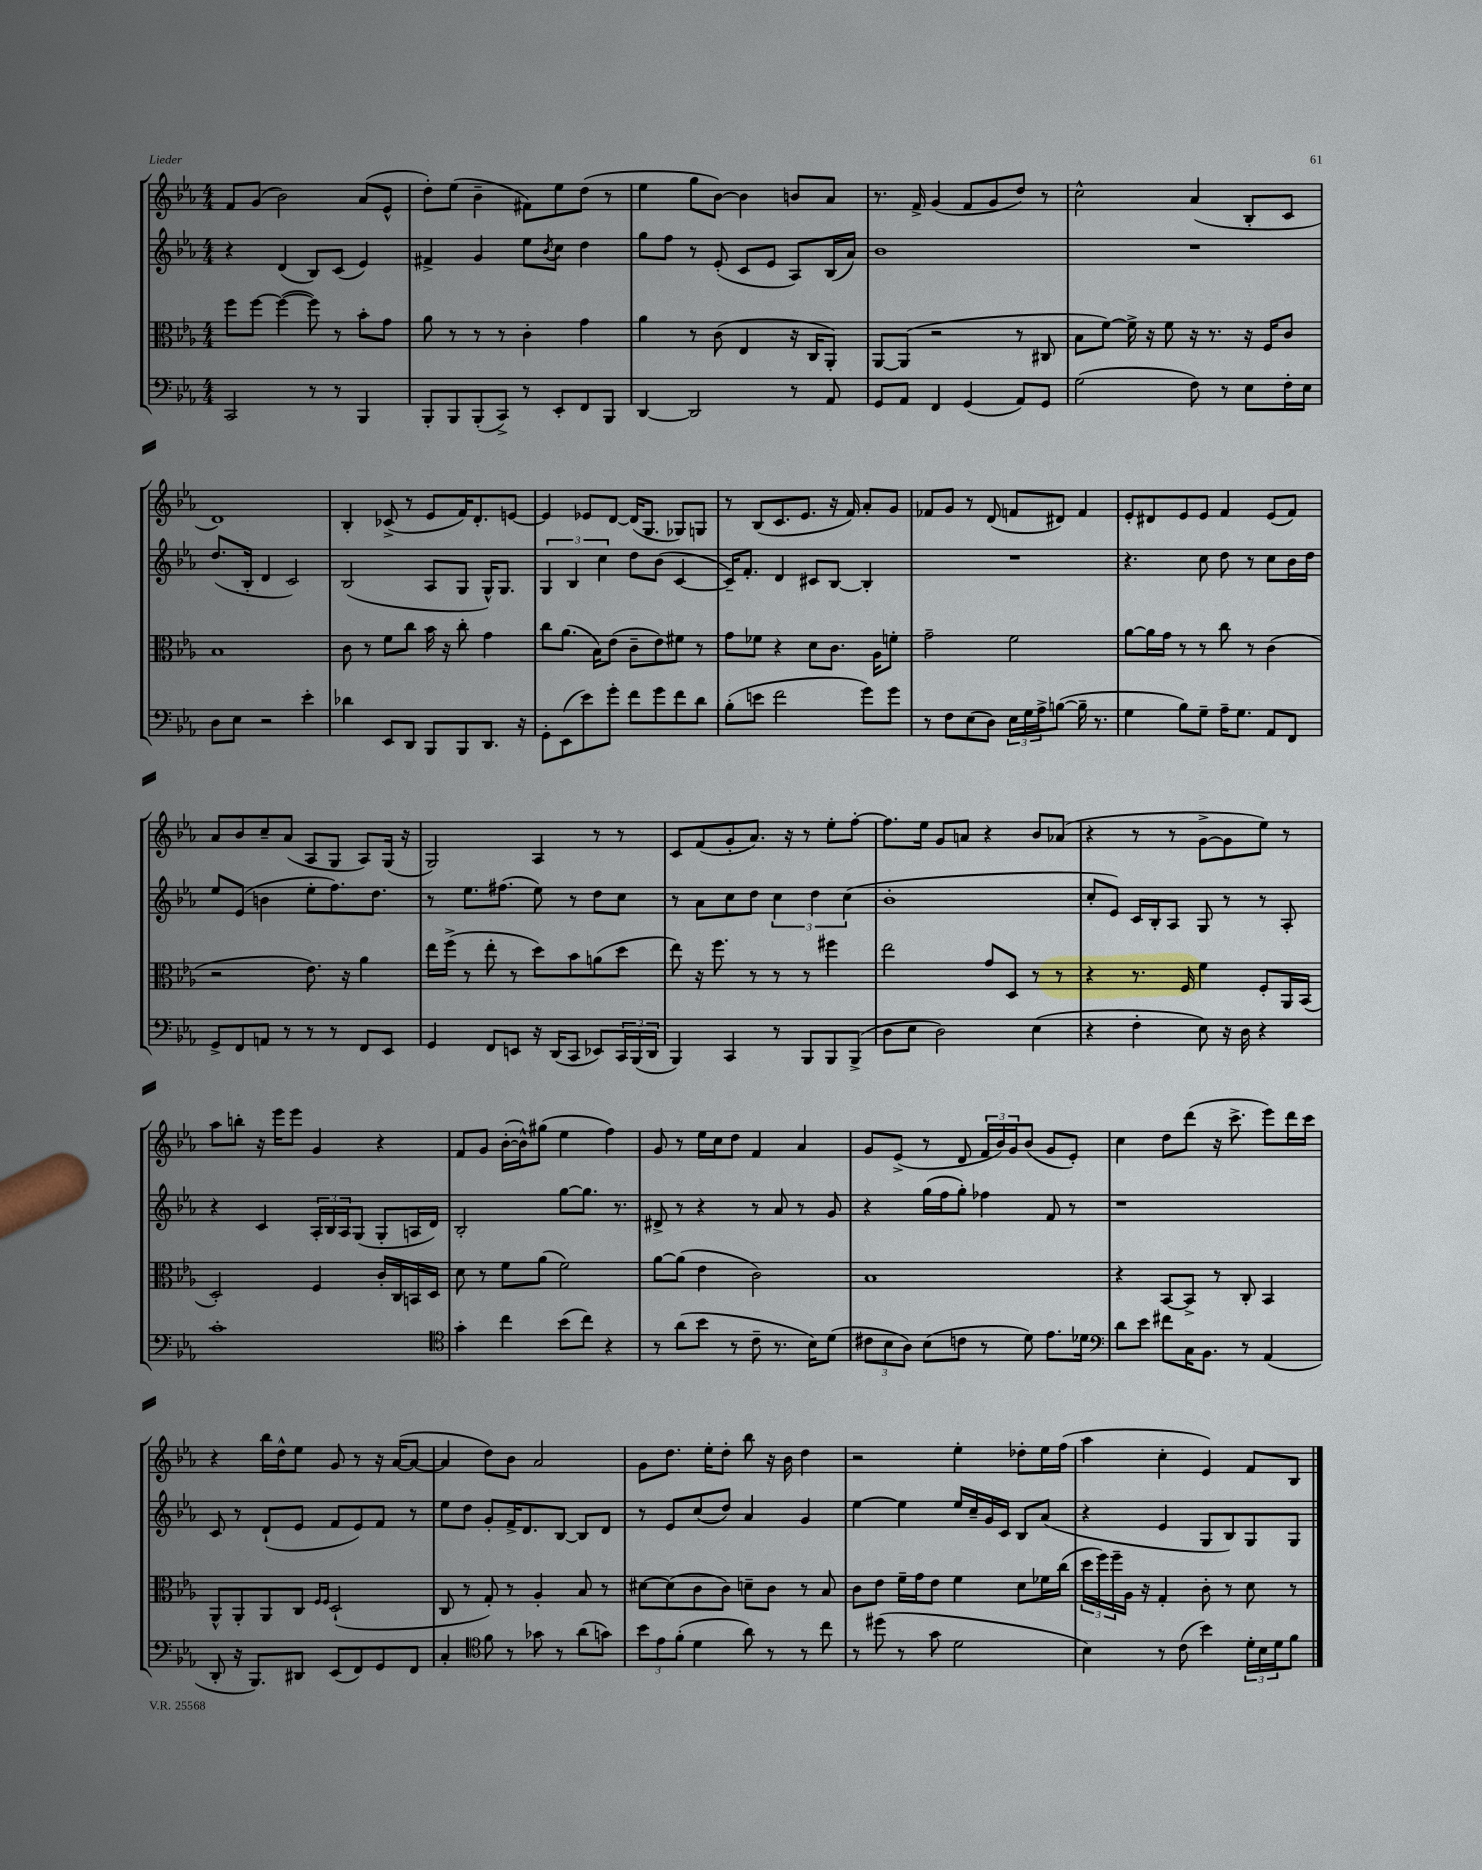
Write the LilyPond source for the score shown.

<<
\new StaffGroup <<
\new Staff = "s0" {
    \clef treble \key ees \major \numericTimeSignature \time 4/4
    f'8 g'8( bes'2) aes'8( ees'8-^ |
    d''8-.) ees''8( bes'4-- fis'8) ees''8 d''8( r8 |
    ees''4 g''8 bes'8~) bes'4 b'8 aes'8 |
    r8. f'16-> g'4( f'8 g'8 d''8) r8 |
    c''2-^ aes'4( bes8-. c'8 |
    d'1) |
    bes4-. ces'8->( r8 ees'8 f'16) d'8.-. e'8~ |
    e'4 ees'8 d'8~ d'16( g8. ges8) g8 |
    r8 bes8( c'8. ees'8. r16 f'16) aes'8-. g'8 |
    fes'8 g'8 r8 d'8( f'8 dis'8) f'4 |
    ees'8-. dis'8 ees'8 ees'8 f'4 ees'8( f'8) |
    aes'8 bes'8 c''8-- aes'8( aes8 g8 aes8) g16( r16 |
    g2) aes4 r8 r8 |
    c'8 f'8( g'8-. aes'8.) r16 r8 ees''8-. f''8~-. |
    f''8. ees''16 g'8 a'8 r4 bes'8 aes'8( |
    r4 r8 r8 g'8~-> g'8 ees''8) r8 |
    aes''8 b''8-. r16 ees'''16 ees'''8 g'4 r4 |
    f'8 g'8 bes'16~-.( bes'16-^) gis''8( ees''4 f''4) |
    g'8 r8 ees''16 c''16 d''8 f'4 aes'4 |
    g'8 ees'8->( r8 d'8 \tuplet 3/2 { f'16 bes'16) g'16 } bes'8( g'8 ees'8-.) |
    c''4 d''8 d'''8( r16 c'''8.-> ees'''8) d'''16 c'''16 |
    r4 bes''16 d''16-^ ees''8 g'8 r8 r16 aes'16~( aes'8~ |
    aes'4 d''8) bes'8 aes'2 |
    g'8 d''8. ees''16-. d''8-. bes''8 r16 bes'16 d''4 |
    r2 ees''4-. des''8-. ees''16 f''16( |
    aes''4 c''4-. ees'4) f'8 bes8 \bar "|." |
}
\new Staff = "s1" {
    \clef treble \key ees \major \numericTimeSignature \time 4/4
    r4 d'4( bes8) c'8( ees'4) |
    fis'4-> g'4 ees''8 \acciaccatura { bes'8 } c''8 d''4 |
    g''8 f''8 r8 ees'8-.( c'8 ees'8 aes8) bes16( aes'16) |
    bes'1 |
    R1 |
    d''8.( bes16-. d'4 c'2) |
    bes2( aes8 g8 g16-^) g8. |
    \tuplet 3/2 { g4 bes4 c''4 } d''8 bes'8( c'4~ |
    c'16--) f'8.-. d'4 cis'8 bes8~ bes4-. |
    R1 |
    r4. c''8 d''8 r8 c''8 bes'16 d''16 |
    ees''8 ees'8( b'4 ees''8-. f''8.) d''8. |
    r8 ees''8. fis''8.( ees''8) r8 d''8 c''8 |
    r8 aes'8 c''8 d''8 \tuplet 3/2 { c''4 d''4 c''4( } |
    bes'1-. |
    c''8-. ees'8) c'16 bes16-. aes8 g8 r8 r8 aes8-. |
    r4 c'4 \tuplet 3/2 { aes16-. bes16 aes16 } g8( g8-. a16 d'16) |
    bes2-. g''8~ g''8. r8. |
    dis'8-> r8 r4 r8 aes'8 r8 g'8 |
    r4 g''16( f''16 g''8-.) fes''4 f'8 r8 |
    r1 |
    c'8 r8 d'8-!( ees'8 f'8 ees'8) f'8 r8 |
    ees''8 d''8 g'8-. f'16-> d'8. bes8~ bes8 d'8 |
    r8 ees'8 c''8( d''8) aes'4 g'4 |
    ees''4~ ees''4 ees''16 c''16-- g'16 c'16 bes8 aes'8( |
    r4 ees'4 g8 bes8) g8 g8 \bar "|." |
}
\new Staff = "s2" {
    \clef alto \key ees \major \numericTimeSignature \time 4/4
    f''8 f''8~ f''4~( f''8) r8 bes'8-. g'8 |
    aes'8 r8 r8 r8 c'4-. g'4 |
    aes'4 r8 c'8( ees4 r16 c16 aes,8-.) |
    aes,8~ aes,8( r2 r8 cis8 |
    bes8 f'8~) f'16-> r16 f'8 r16 r8. r16 f16 c'8 |
    bes1 |
    c'8 r8 f'8 c''8 bes'16 r16 c''8-. g'4 |
    c''8 aes'8.( bes16) ees'8( c'8-- ees'8) fis'8 r8 |
    g'8 fes'8 r4 d'8 c'8. aes16 f'8-. |
    g'2-- f'2 |
    aes'8~ aes'16 g'16 r8 r8 c''8 r8 c'4( |
    r2 ees'8.) r16 aes'4 |
    ees''16 f''16->( r8 ees''8-. r8 d''8) bes'8 a'8( d''8 |
    ees''8) r16 f''8. r8 r8 r8 fis''4 |
    ees''2 g'8 d8 r8 r8 |
    r4 r8. f16 f'4 f8-. aes,16 bes,16( |
    d2-.) f4 c'16-. c16 b,16 d16 |
    d'8 r8 f'8 aes'8( f'2) |
    aes'8~ aes'8( ees'4 c'2) |
    bes1 |
    r4 bes,8~ bes,8-> r8 c8-. bes,4 |
    aes,8-^ aes,8-. aes,8 c8 \grace { f16 f16 } d2-!( |
    c8 r8 g8-.) r8 aes4-. bes8 r8 |
    dis'8~ dis'8( c'8 c'8) d'8-- c'8 r8 bes8 |
    c'8 ees'8 f'16-- g'16 ees'8 f'4 d'8 fes'16 c''16( |
    \tuplet 3/2 { d''16 f''16) f''16-- } aes16 r16 g4-. c'8-. r8 d'8 r8 \bar "|." |
}
\new Staff = "s3" {
    \clef bass \key ees \major \numericTimeSignature \time 4/4
    c,2 r8 r8 bes,,4 |
    bes,,8-. bes,,8 bes,,8-.( c,8->) r8 ees,8-. f,8 bes,,8 |
    d,4~ d,2 r8 aes,8 |
    g,8 aes,8 f,4 g,4( aes,8) g,8 |
    g2( f8) r8 ees8 f16-. ees16 |
    d8 ees8 r2 ees'4-. |
    des'4 ees,8 d,8 bes,,8 bes,,8 d,8. r16 |
    g,8-. ees,8( ees'8) g'8-. f'8 g'8 f'8 d'8 |
    bes8-.( e'8 f'2 g'8) g'8 |
    r8 f8 ees8( d8) \tuplet 3/2 { ees16 g16 aes16-> } b8~( b16-- r8. |
    g4 bes8) g8-- aes16-- g8. aes,8 f,8 |
    g,8-> f,8 a,8 r8 r8 r8 f,8 ees,8 |
    g,4 f,8 e,8 r16 d,16( c,8 ees,8) \tuplet 3/2 { c,16 bes,,16( d,16 } |
    bes,,4) c,4 r8 bes,,8 bes,,8 bes,,8->( |
    d8 ees8 d2) ees4( |
    r4 f4-. ees8) r16 d16 r4 |
    c'1-. |
    \clef tenor g'4-. c''4 bes'8( c''8) r4 |
    r8 aes'8( bes'8 r8 c'8-- r8. bes16) d'8( |
    \tuplet 3/2 { cis'8 bes8 aes8) } bes8( c'8 r8 d'8) ees'8. des'16 |
    \clef bass d'8 ees'8 fis'8 c16 bes,8. r8 aes,4( |
    d,8-. r16 bes,,8.) dis,8 ees,8( f,8) g,8 f,8 |
    c4-. \clef tenor f'8 r8 ges'8 r8 aes'8( g'8) |
    \tuplet 3/2 { bes'8 ees'8 f'8-.( } d'4 aes'8) r8 r8 c''8 |
    r8 dis''8( r8 g'8 d'2 |
    bes4) r8 c'8( bes'4) \tuplet 3/2 { d'16-. bes16 d'16 } f'8 \bar "|." |
}
>>
>>
\layout { \context { \Score \remove "Bar_number_engraver" } }
